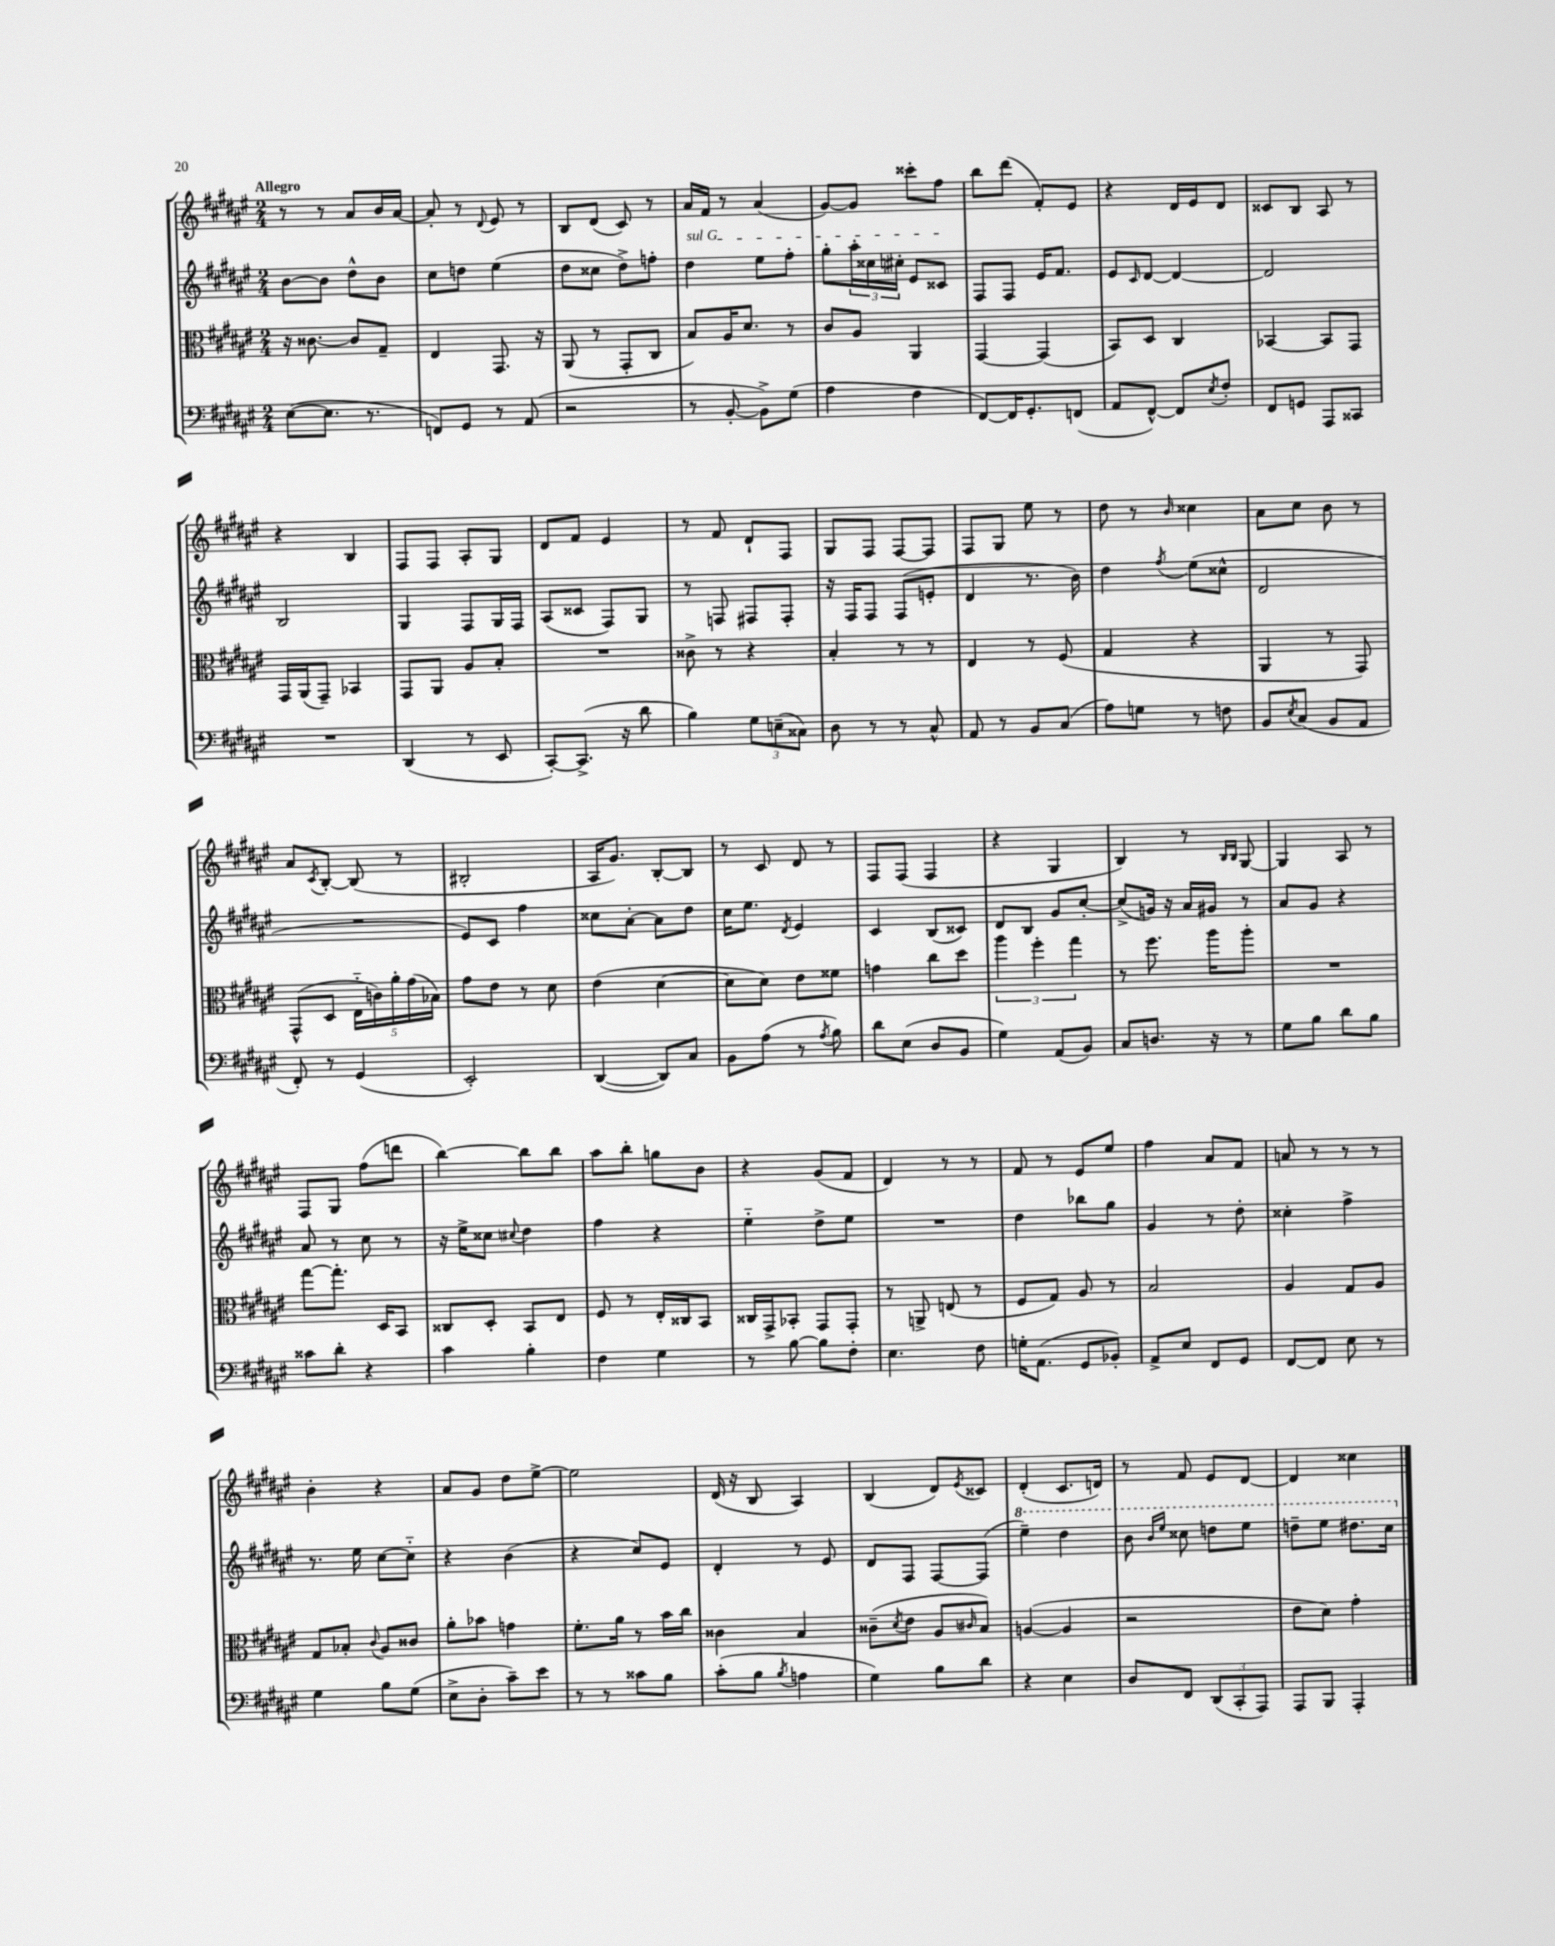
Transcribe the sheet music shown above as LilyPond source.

<<
\new StaffGroup <<
\new Staff = "s0" {
    \clef treble \key fis \major \numericTimeSignature \time 2/4 \tempo "Allegro"
    r8 r8 ais'8 b'16 ais'16~ |
    ais'8-. r8 \appoggiatura { dis'8 } eis'8 r8 |
    b8 dis'8( cis'8) r8 |
    ais'16 fis'16 r8 ais'4( |
    gis'8~) gis'8 cisis'''8-. fis''8 |
    b''8 dis'''8( fis'8-.) eis'8 |
    r4 dis'16 eis'16 dis'8 |
    cisis'8 b8 ais8 r8 |
    r4 b4 |
    fis8 fis8 ais8-. gis8 |
    dis'8 fis'8 eis'4 |
    r8 fis'8 dis'8-! fis8 |
    gis8 fis8 fis8~ fis8 |
    fis8 gis8 eis''8 r8 |
    dis''8 r8 \grace { b'16 } cisis''4 |
    ais'8 cis''8 b'8 r8 |
    ais'8 \acciaccatura { cis'8 } b8~-. b8( r8 |
    bis2-. |
    ais16 gis'8.) b8~-. b8 |
    r8 cis'8 dis'8 r8 |
    fis8 fis8( fis4 |
    r4 gis4 |
    b4) r8 \grace { b16 b16 } gis8~ |
    gis4 ais8 r8 |
    fis8 gis8 fis''8( d'''8 |
    b''4~) b''8 b''8 |
    ais''8 b''8-. g''8 b'8 |
    r4 gis'8( fis'8 |
    dis'4) r8 r8 |
    fis'8 r8 eis'8 eis''8 |
    fis''4 ais'8 fis'8 |
    a'8 r8 r8 r8 |
    b'4-. r4 |
    ais'8 gis'8 dis''8 eis''8~-> |
    eis''2 |
    dis'16( r16 b8 ais4) |
    b4( dis'8) \acciaccatura { eis'8 } cisis'8 |
    dis'4-.( cis'8. d'16) |
    r8 fis'8 eis'8 dis'8~ |
    dis'4 cisis''4 \bar "|." |
}
\new Staff = "s1" {
    \clef treble \key fis \major \numericTimeSignature \time 2/4
    b'8~ b'8 dis''8-^ b'8 |
    cis''8 d''8 eis''4( |
    dis''8 cisis''8 dis''8->) f''8-. |
    \once \override TextSpanner.bound-details.left.text = \markup { \italic "sul G" } dis''4\startTextSpan eis''8 fis''8-. |
    gis''8-. \tuplet 3/2 { ais''16-. cisis''16 cis''16-. } eis'8 cisis'8\stopTextSpan |
    fis8 fis8 eis'16 fis'8. |
    eis'8 \grace { cis'16 } dis'8~ dis'4~ |
    dis'2 |
    b2 |
    gis4 fis8 gis16 fis16 |
    ais8( cisis'8 fis8) gis8 |
    r8 f8 fis8 fis8-. |
    r16 fis16 fis8 fis8( e'8-. |
    dis'4 r8. b'16) |
    dis''4 \acciaccatura { fis''8 } eis''8( cisis''8-^ |
    dis'2 |
    R2 |
    eis'8) cis'8 fis''4 |
    cisis''8 ais'8~-. ais'8 dis''8 |
    cis''16 eis''8. \acciaccatura { dis'8 } eis'4 |
    cis'4 b8( cisis'8) |
    dis'8 b8 gis'8 cis''8~-. |
    cis''8->( g'16) r16 ais'16 gis'16 r8 |
    ais'8 gis'8 r4 |
    ais'8 r8 cis''8 r8 |
    r16 eis''16-> cisis''8 \appoggiatura { cis''8 } dis''4 |
    fis''4 r4 |
    eis''4-_ dis''8-> eis''8 |
    R2 |
    dis''4 bes''8 gis''8 |
    gis'4 r8 dis''8-. |
    cisis''4-. fis''4-> |
    r8. eis''16 cis''8~ cis''8-_ |
    r4 b'4( |
    r4 cis''8) eis'8 |
    dis'4-. r8 eis'8 |
    dis'8 fis8 fis8~ fis8( |
    \ottava #1 eis'''4--) dis'''4 |
    b''8 \grace { b''16 eis'''16 } cisis'''8 d'''8 eis'''8 |
    d'''8-- eis'''8 dis'''8. cis'''16 \ottava #0 \bar "|." |
}
\new Staff = "s2" {
    \clef alto \key fis \major \numericTimeSignature \time 2/4
    r16 cisis'8.~ cisis'8 gis8-- |
    eis4 gis,8. r16 |
    ais,8( r8 gis,8-. cis8 |
    b8) ais16 dis'8. r8 |
    cis'8 ais8 ais,4 |
    gis,4~ gis,4( |
    b,8) dis8 cis4 |
    bes,4~ bes,8 gis,8 |
    gis,16 ais,16( gis,8--) bes,4 |
    gis,8 ais,8 ais8 b8-. |
    R2 |
    cisis'8-> r8 r4 |
    b4-. r8 r8 |
    eis4 r8 fis8( |
    gis4 r4 |
    ais,4 r8 gis,8) |
    gis,8-^( dis8 \tuplet 5/4 { eis16-_ c'16) ais'16-. gis'16( bes16) } |
    gis'8 eis'8 r8 dis'8 |
    eis'4( dis'4~ |
    dis'8 dis'8) eis'8 fisis'8 |
    g'4 cis''8 dis''8 |
    \tuplet 3/2 { ais''4 fis''4-. gis''4 } |
    r8 fis''8. ais''16 ais''8-. |
    R2 |
    gis''8~ gis''8.-. dis16 b,8 |
    cisis8 dis8-. b,8 eis8 |
    fis8 r8 eis16-. cisis16 b,8 |
    cisis16 gis,16-> bes,8-. gis,8 gis,8-. |
    r8 a,8-> e8( r8 |
    fis8 gis8) ais8 r8 |
    b2 |
    ais4 gis8 ais8 |
    gis8 bes8-. \appoggiatura { cis'8 } ais8 cisis'8 |
    ais'8-. bes'8 g'4 |
    fis'8.-. ais'16 r8 b'16 cis''16 |
    cisis'4 b4 |
    cisis'8--( \acciaccatura { dis'8 } eis'8 ais8 \grace { cis'16 } b8) |
    a4~( a4 |
    r2 |
    eis'8 dis'8) gis'4-. \bar "|." |
}
\new Staff = "s3" {
    \clef bass \key fis \major \numericTimeSignature \time 2/4
    eis8~( eis8. r8. |
    f,8) gis,8 r8 ais,8( |
    r2 |
    r8 b,8~-. b,8->) gis8( |
    ais4 fis4 |
    fis,8~) fis,16 gis,8.-. f,8( |
    ais,8 fis,8~-^) fis,8 \acciaccatura { eis8 } fis8-. |
    fis,8 g,8 ais,,8 cisis,8 |
    R2 |
    dis,4( r8 eis,8 |
    cis,8~-.) cis,8.->( r16 dis'8 |
    b4) \tuplet 3/2 { gis8 e8--( cisis8) } |
    dis8 r8 r8 cis8-^ |
    ais,8 r8 b,8 cis8( |
    ais8) g8 r8 f8 |
    b,8 \acciaccatura { eis8 } cis8( b,8 ais,8 |
    fis,8-.) r8 gis,4( |
    eis,2-.) |
    dis,4~( dis,8) cis8 |
    b,8 ais8( r8 \acciaccatura { ais8 } b8) |
    dis'8 eis8( dis8 b,8 |
    gis4) ais,8( b,8) |
    cis8 d8. r16 r8 |
    gis8 b8 dis'8 b8 |
    cisis'8 dis'8-. r4 |
    cis'4 b4-. |
    fis4 gis4 |
    r8 b8~ b8 fis8-. |
    eis4. fis8 |
    g16-. ais,8.( gis,8 bes,8-.) |
    ais,8-> eis8 fis,8 gis,8 |
    fis,8~ fis,8 eis8 r8 |
    gis4 b8 gis8( |
    eis8-> dis8-. cis'8--) eis'8 |
    r8 r8 cisis'8 b8 |
    cis'8-.( b8 \acciaccatura { b8 } a4 |
    gis4) b8 dis'8 |
    r4 eis4 |
    dis8 fis,8 \tuplet 3/2 { dis,8( cis,8-. ais,,8) } |
    ais,,8 b,,8 ais,,4-. \bar "|." |
}
>>
>>
\layout { \context { \Score \remove "Bar_number_engraver" } }
